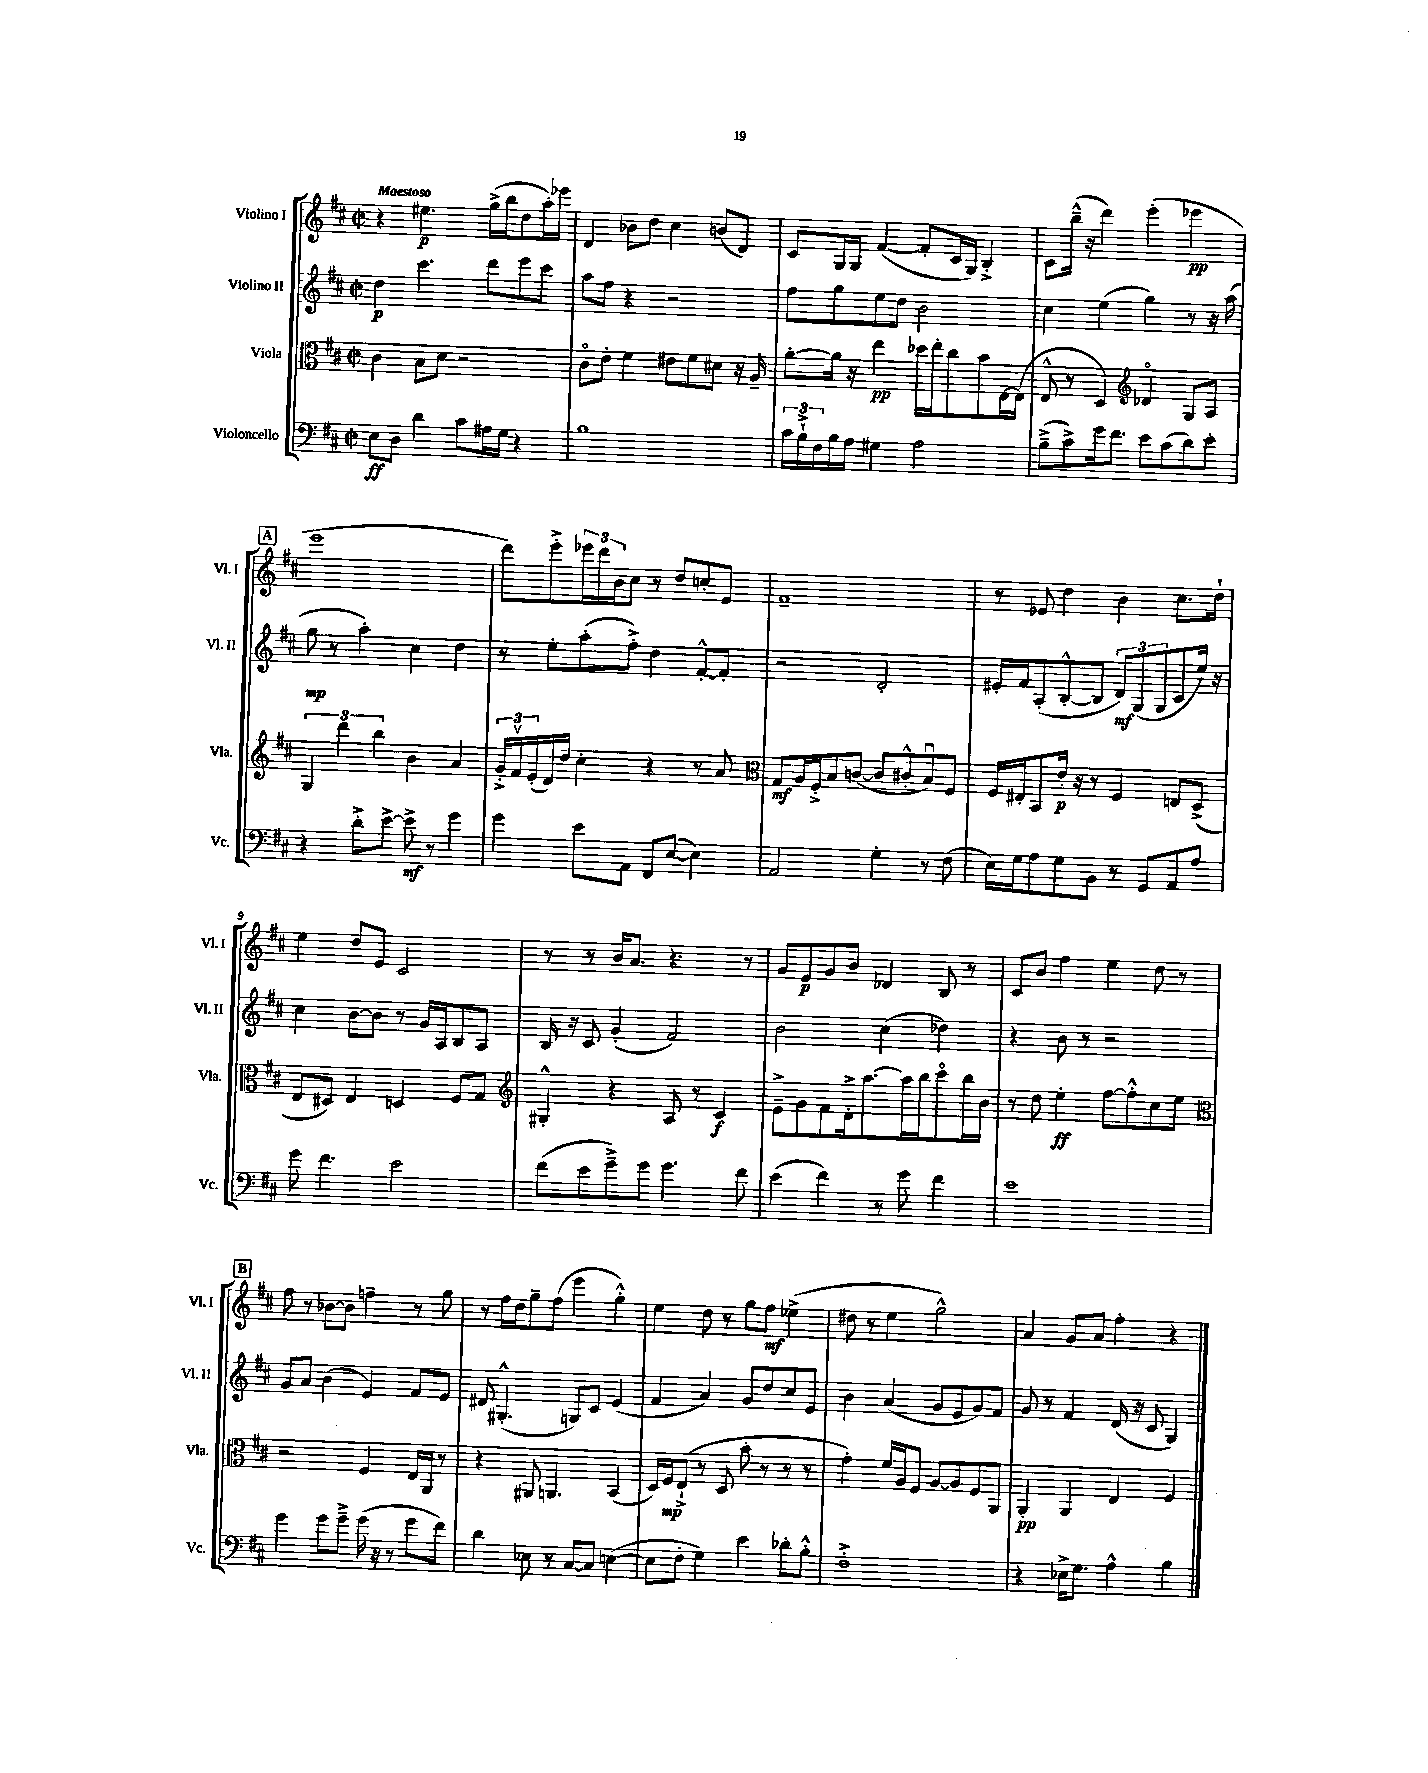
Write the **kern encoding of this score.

**kern	**kern	**kern	**kern
*staff4	*staff3	*staff2	*staff1
*clefF4	*clefC3	*clefG2	*clefG2
*k[f#c#]	*k[f#c#]	*k[f#c#]	*k[f#c#]
*M2/2	*M2/2	*M2/2	*M2/2
*met(c|)	*met(c|)	*met(c|)	*met(c|)
8E	4c#	4dd	4r
8D	.	.	.
4d	8B	4.ccc#	4.ee#
.	8d	.	.
8c#	2r	.	.
16A#	.	8ddd	(16gg^
16G	.	.	16bb
4r	.	8eee	8dd
.	.	8ccc#	16aa')
.	.	.	16eee-
=	=	=	=
1B	8c#o	8aa	4d
.	8e'	8ff#	.
.	4f#	4r	8b-
.	.	.	8dd
.	8e#	2r	4cc#
.	8f#	.	.
.	8d#	.	(8b
.	16r	.	8d)
.	16A~	.	.
=	=	=	=
24c#	[8a'	8ff#	8c#
24B`^	.	.	.
24F#	.	.	.
16B	16a]	8gg	16G
16A	16r	.	16G
4G#	4ee	8ee	([4f#
.	.	8dd	.
2A	16dd-	2b	8f#']
.	16ee'	.	.
.	8cc#	.	16c#
.	.	.	16G)
.	8b	.	4B'^
.	[16E	.	.
.	(16E]	.	.
=	=	=	=
(8B~^	8E^^	4cc#	8c#
8c#^)	8r	.	(16bb~^^
.	.	.	16r
16g	4D)	(4ee	4ddd)
8.f#	.	.	.
*	*clefG2	*	*
8e	4d-o	4gg)	(4eee'
(8c#	.	.	.
8d)	8G	8r	4eee-
8e'	8A	16r	.
.	.	(16aa	.
=	=	=	=
4r	6G	8gg	1eee
.	.	8r	.
.	6ddd	.	.
8d'^	.	4aa')	.
.	6bb	.	.
[8e^	.	.	.
8e^]	4b	4cc#	.
8r	.	.	.
4g	4a	4dd	.
=	=	=	=
4g	24g'^	8r	8ddd)
.	24f#v	.	.
.	(24e'	.	.
.	16d)	8ee'	8eee'^
.	16dd	.	.
8e	4cc#'	(8aa'	24eee-
.	.	.	24ddd
.	.	.	24b
8AA	.	8ff#'^)	8cc#
8FF#	4r	4dd	8r
([8E	.	.	8dd
4E])	8r	[8f#'^^	8cc'
.	8a	8f#']	8e
=	=	=	=
*	*clefC3	*	*
2AA	8G	2r	1f#~
.	16A	.	.
.	16F#'^	.	.
.	8B	.	.
.	([8c	.	.
4G'	8c]	2d'	.
.	8c#'^^	.	.
8r	8Bu)	.	.
(8F#	8F#	.	.
=	=	=	=
16E)	16F#	16e#'	8r
16G	16E#'	16f#	.
8A	8BB	(8A'	8e-
8G	16e'	[8B'^^	4dd
.	16r	.	.
8BB	8r	8B]	.
8r	4F#	12d)	4b
.	.	(12G	.
8GG	.	.	.
.	.	12G	.
8AA	8E	8c#	8.cc#
8A	(8D^	16ee)	.
.	.	16r	16dd`
=	=	=	=
8g	8E	4cc#	4ee
4.f#	8D#)	.	.
.	4E	[8b	8dd
.	.	8b]	8e
2e	4D	8r	2c#
.	.	16g	.
.	.	16A	.
.	8F#	8B	.
.	8G	8A	.
=	=	=	=
*	*clefG2	*	*
(8f#	4G#'^^	16B	8r
.	.	16r	.
8e	.	8c#	8r
8g~^)	4r	(4g'	16b
.	.	.	8.a
8g	.	.	.
4.g	8A	2f#)	4.r
.	8r	.	.
.	4c#	.	.
8f#	.	.	8r
=	=	=	=
(4e	8e~^	2b	8g
.	8g	.	8e
4f#)	8f#	.	8g
.	16d'^	.	8b
.	[8.aa	.	.
8r	.	(4cc#	4d-
8g	16aa]	.	.
.	16bb	.	.
4f#	8ccc#o	4dd-)	8B
.	16bb	.	8r
.	16b	.	.
=	=	=	=
1e	8r	4r	8c#
.	8dd	.	8b
.	4ee'	8b	4ff#
.	.	8r	.
.	[8ff#	2r	4ee
.	8ff#'^^]	.	.
.	8cc#	.	8dd
.	8ee	.	8r
=	=	=	=
*	*clefC3	*	*
4g	2r	8g	8ff#
.	.	8a	8r
8g	.	(4b	[8b-
8g~^	.	.	8b-]
(16g	4F#	4e)	4ff~
16r	.	.	.
8r	.	.	.
8g	16E	8f#	8r
.	16AA	.	.
8f#)	8r	8e	8gg
=	=	=	=
4d	4r	8d#	8r
.	.	(4.G#'^^	16ff#
.	.	.	16dd
8E-	8AA#	.	8gg~
8r	4.AA	.	(8ff#
[8C#	.	8G)	4eee
8C#]	.	8c#	.
([4E	(4BB	(4e	4gg'^^)
=	=	=	=
8E]	16D)	4f#	4ee
.	16F#	.	.
8F#'	(8E`^	.	.
4G)	8r	4a)	8dd
.	8D	.	8r
4e	8b'	8g	8gg
.	8r	8dd	8ff#
8d-'	8r	8cc#	(4ee-^
8B'^^	8r	8e	.
=	=	=	=
1F#'^	4g')	4b	8dd#
.	.	.	8r
.	16f#	(4a	4ee
.	16A	.	.
.	8F#	.	.
.	[8A	8g	2gg^^)
.	8A]	8e	.
.	8F#	8g)	.
.	8AA	8f#	.
=	=	=	=
4r	4AA'	8g	4a
.	.	8r	.
16E-^	4AA	4f#	8g
8.G	.	.	.
.	.	.	8a
4A^^	4E	(16d	4ff#'
.	.	16r	.
.	.	8c#	.
4B	4F#	4G)	4r
==	==	==	==
*-	*-	*-	*-
